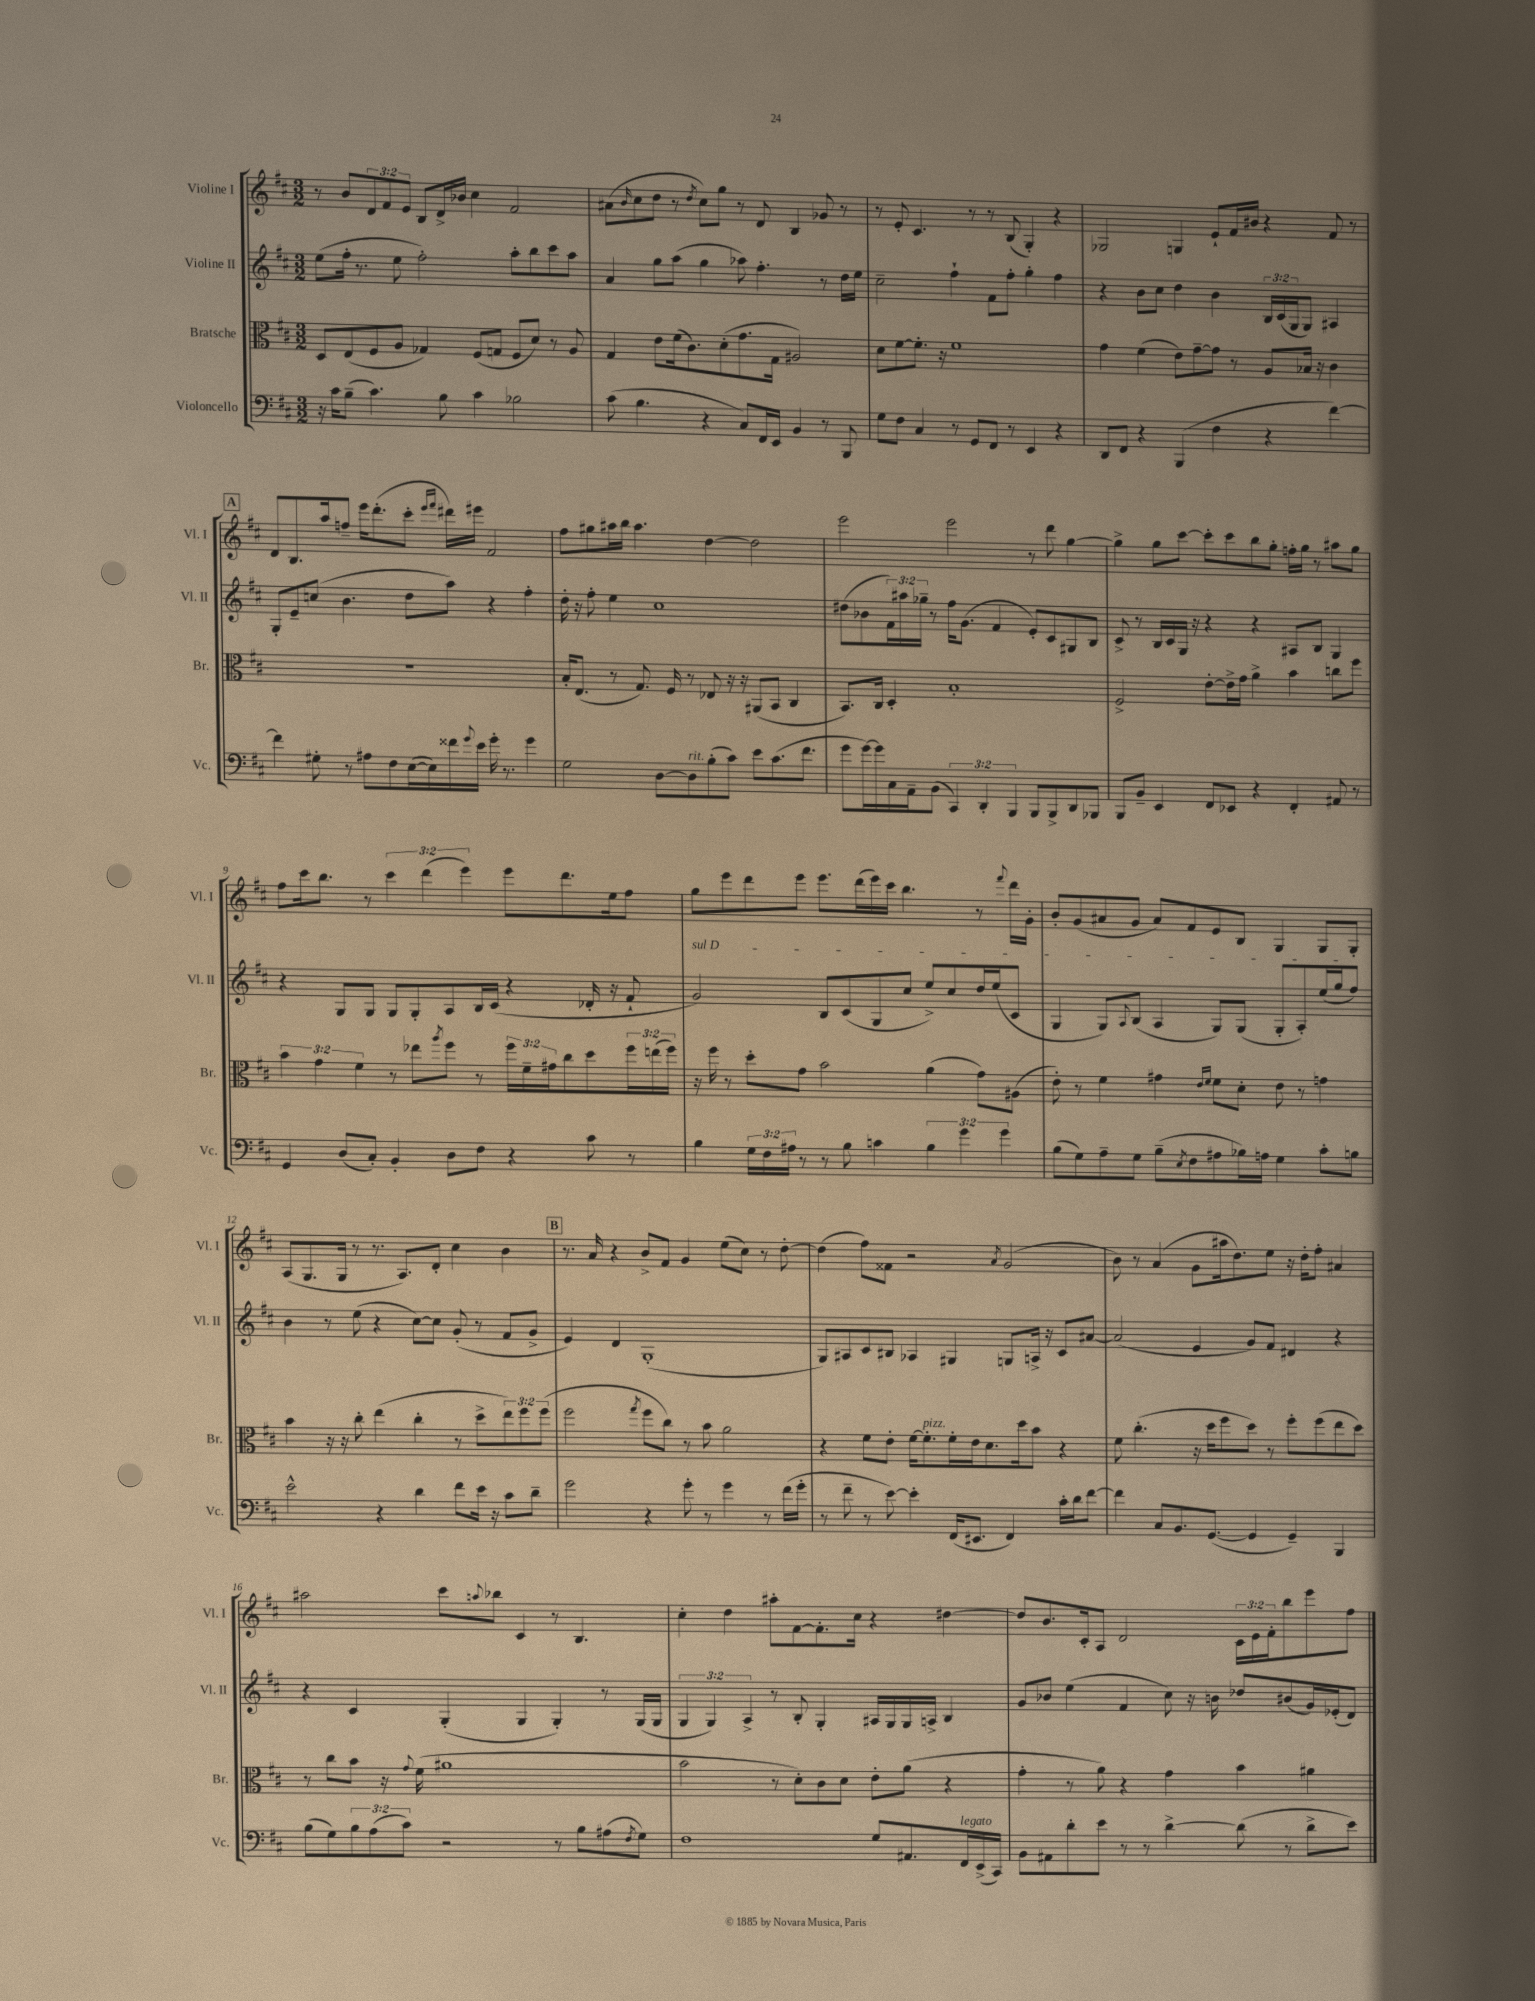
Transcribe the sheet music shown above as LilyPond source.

<<
\new StaffGroup <<
\new Staff = "s0" \with { instrumentName = "Violine I" shortInstrumentName = "Vl. I" } {
    \clef treble \key d \major \numericTimeSignature \time 3/2 \override Staff.TupletNumber.text = #tuplet-number::calc-fraction-text
    r8 b'8 \tuplet 3/2 { d'8 fis'8 e'8 } b8 d'16-> bes'16 cis''4 fis'2 |
    ais'8( \grace { b'16 } cis''8 d''8 r8 \acciaccatura { d''8 } cis''8) g''8 r8 d'8 b4 ges'8 r8 |
    r8 e'8-. cis'4. r8 r8 b8( g4-.) r4 |
    ges2 g4 e'8-! fis'16 bis'16 r4 fis'8 r8 |
    \mark \markup { \box "A" } d'8 b8. a''16 f''8-- e'''16 d'''8.-.( cis'''8-. \grace { e'''16 fis'''16 } dis'''16) eis'''16 fis'2 |
    fis''8 gis''8 ais''16 b''16 ais''4. d''4~ d''2 |
    e'''2 e'''2 r8 d'''8 g''4~ |
    g''4-> g''8 cis'''8~ cis'''8-. cis'''8 b''8 g''8-. f''16-. g''16 r8 ais''8 g''8 |
    fis''8 cis'''16 b''8. r8 \tuplet 3/2 { cis'''4 d'''4( e'''4) } e'''8 d'''8. e''16 fis''8 |
    g''8 e'''8 d'''8 e'''8 e'''8. d'''16( e'''16) cis'''16 b''4. r8 \appoggiatura { fis'''8 } d'''16 g'16-. |
    b'8-. g'8( ais'8 g'8 ais'8) fis'8 e'8 b8 g4 g8 g8-. |
    a8( g8. g16 r8 r8. a8.) d'8-. cis''4 b'4 |
    \mark \markup { \box "B" } r8. a'16 r4 b'8-> fis'8 g'4 e''8( cis''8) r8 d''8~-. |
    d''4( fis''8) fisis'8 r2 \acciaccatura { a'8 } g'2( |
    b'8) r8 a'4( g'8 ais''16 d''8.) e''8 r16 d''16-. fis''8-. ais'4 |
    ais''2 cis'''8 \appoggiatura { a''8 } bes''8 cis'4 r8 b4. |
    cis''4-. d''4 ais''8-. fis'8~ fis'8.-. cis''16 r4 dis''4~ |
    dis''8 b'8. cis'16-. a8 d'2 \tuplet 3/2 { cis'16 e'16 fis'16-. } b''8 e'''8 fis''8 \bar "|." |
}
\new Staff = "s1" \with { instrumentName = "Violine II" shortInstrumentName = "Vl. II" } {
    \clef treble \key d \major \numericTimeSignature \time 3/2 \override Staff.TupletNumber.text = #tuplet-number::calc-fraction-text
    e''8( fis''16-. r8. e''8 fis''2-.) a''8-. b''8 cis'''8 a''8 |
    a'4 g''8 a''8( g''4 aes''8) fis''4.-. r8 d''16 e''16 |
    cis''2-- fis''4-! fis'8 fis''8-. g''4-. fis''4 |
    r4 b'8 cis''8 d''4 b'4 \tuplet 3/2 { b16 cis'16( g16 } g8) ais4 |
    \mark \markup { \box "A" } g8-. e'8-- c''8( b'4. d''8 a''8) r4 fis''4-. |
    d''16-. r16 fis''8-. e''4 cis''1 |
    dis''8( bes'8 \tuplet 3/2 { fis'16) ais''16 ges''16-- } r8 fis''16 g'8.( fis'4 e'8-.) cis'8 gis8 b8 |
    cis'8-> r8 b16 cis'16 g16 r16 r4 r4 ais8 b8 g4 |
    r4 g8 g8 g8 g8-. a8 b16 cis'16( r4 des'16-. r16 fis'8-! |
    \once \override TextSpanner.bound-details.left.text = \markup { \italic "sul D" } g'2\startTextSpan) b8 cis'8( g8 cis''8 e''8->) cis''8 d''16 e''16( cis'8 |
    g4 g8) \appoggiatura { a8 } b8( a4 g8) g8( g8-. a8-.) e''16( g''16 fis''8\stopTextSpan) |
    b'4 r8 e''8( r4 cis''8~) cis''8 g'8-.( r8 fis'8 g'8-> |
    \mark \markup { \box "B" } e'4) d'4 g1-.( |
    g8) ais8 cis'8 bis8 aes4 gis4 g8 a16-> r16 cis'8 ais'8~ |
    ais'2( e'4 g'8) fis'8 dis'4 r4 |
    r4 cis'4 g4-.( g4 g4-.) r8 g16( g16 |
    \tuplet 3/2 { g4 g4) a4-> } r8 b8-. g4-. ais16 g16 g16 a16-> b4 |
    g'8 bes'8 e''4( fis'4 cis''8) r16 b'16 des''8 bis'8( g'16) ees'16-.( d'8) \bar "|." |
}
\new Staff = "s2" \with { instrumentName = "Bratsche" shortInstrumentName = "Br." } {
    \clef alto \key d \major \numericTimeSignature \time 3/2 \override Staff.TupletNumber.text = #tuplet-number::calc-fraction-text
    d8 e8( fis8 a8 ges4) fis8( g8 fis8 d'8) r8 a8 |
    g4 e'8 fis'16( cis'8.) d'8-.( g'8. g16 ais2) |
    d'8 fis'8~ fis'8.-. r16 fis'1 |
    g'4 fis'4( e'8) g'8~-- g'8 r8 a8 bes16 r16 cis'4 |
    \mark \markup { \box "A" } R1. |
    b16-. e8.( r8 g8.) fis16 r8 ees8 r16 r16 ais,8( b,8 cis4 |
    b,8.) cis16 d4-. b1-. |
    fis2-> e'8~-. e'16-> g'16 a'4-> b'4 c''8 fis''8 |
    \tuplet 3/2 { b'4 g'4 fis'4 } r8 ees''8 \acciaccatura { a''8 } fis''8 r8 \tuplet 3/2 { fis''16 fis'16-- gis'16 } cis''8 d''8 \tuplet 3/2 { fis''16 e''16( fis''16) } |
    r16 fis''16 r8 d''8-. g'8 b'2 a'4( g'8) ais8( |
    e'8-.) r8 fis'4 gis'4 \grace { e'16 fis'16 } fis'8 d'8-. e'8 r8 g'4 |
    b'4 r16 r16 cis''8-. e''4( cis''4-. r8 d''8-> \tuplet 3/2 { e''8) fis''8 fis''8( } |
    \mark \markup { \box "B" } fis''2 \acciaccatura { g''8 } fis''8 cis''8) r8 b'8 a'2 |
    r4 fis'8 e'8-. fis'16~ fis'8.-.^\markup { \italic "pizz." } fis'16-. e'16 d'8. d''16 b'8 r4 |
    fis'8 cis''4.-.( r16 d''16 fis''8 d''8) r8 fis''8-. fis''8( e''8 d''8) |
    r8 cis''8 b'8 r16 \appoggiatura { g'8 } fis'16( ais'1 |
    b'2 r8 d'8-.) cis'8 d'8 e'8-. a'8( r4 |
    g'4-. r8 a'8) r4 g'4 b'4 ais'4 \bar "|." |
}
\new Staff = "s3" \with { instrumentName = "Violoncello" shortInstrumentName = "Vc." } {
    \clef bass \key d \major \numericTimeSignature \time 3/2 \override Staff.TupletNumber.text = #tuplet-number::calc-fraction-text
    r16 cis'16 b8--( cis'4.) b8 cis'4 bes2 |
    cis'8( b4. r4 cis8) fis,16 e,16 b,4 r8 b,,8 |
    g8 fis8 cis4 r8 g,8 fis,8 r8 e,4 r4 |
    d,8 fis,8 r4 b,,4( fis4 r4 fis'4~) |
    \mark \markup { \box "A" } fis'4 gis8-. r8 ais8 fis8 e16~( e16) fisis'16 \appoggiatura { g'8 } e'16 g'16-. r8. g'4 |
    g2 d8~ d8^\markup { \italic "rit." } b8-.( cis'8) e'8 cis'8.( fis'8. |
    g'8 g'16~) g'16 cis16 a,16-- b,8( \tuplet 3/2 { cis,4) d,4-. b,,4 } b,,8 b,,8-> d,8 bes,,8 |
    b,,8 b,8-- e,4 fis,8 ees,8 r4 fis,4-. ais,8 r8 |
    g,4 d8( cis8-.) b,4-. d8 fis8 r4 cis'8 r8 |
    b4 \tuplet 3/2 { g16 fis16 ais16 } r8 r8 b8 c'4 \tuplet 3/2 { b4 g'4 g'4 } |
    b8( g8) a8-- g8 b8--( \acciaccatura { e8 } fis8 ais8 bes16) a16 g4 cis'8-. b8 |
    e'2-^ r4 d'4 fis'8 e'16 r16 cis'8 d'8-- |
    \mark \markup { \box "B" } g'2 r4 g'8-. r8 g'4 r8 fis'16( g'16-. |
    r8 fis'8-- r8 e'8~) e'4-. fis,16( eis,8. fis,4) cis'16-. d'16 fis'8~ |
    fis'4 cis8 b,8. g,8.~( g,4 g,4--) b,,4 |
    b8( g8) \tuplet 3/2 { b8 a8( cis'8) } r2 r8 b8 ais8( \acciaccatura { fis8 } g8) |
    fis1 g8 ais,8. fis,16^\markup { \italic "legato" } e,16->( cis,16) |
    b,8 ais,8 d'8-. e'8 r8 r8 d'4~-> d'8( r8 d'8-> e'8) \bar "|." |
}
>>
>>
